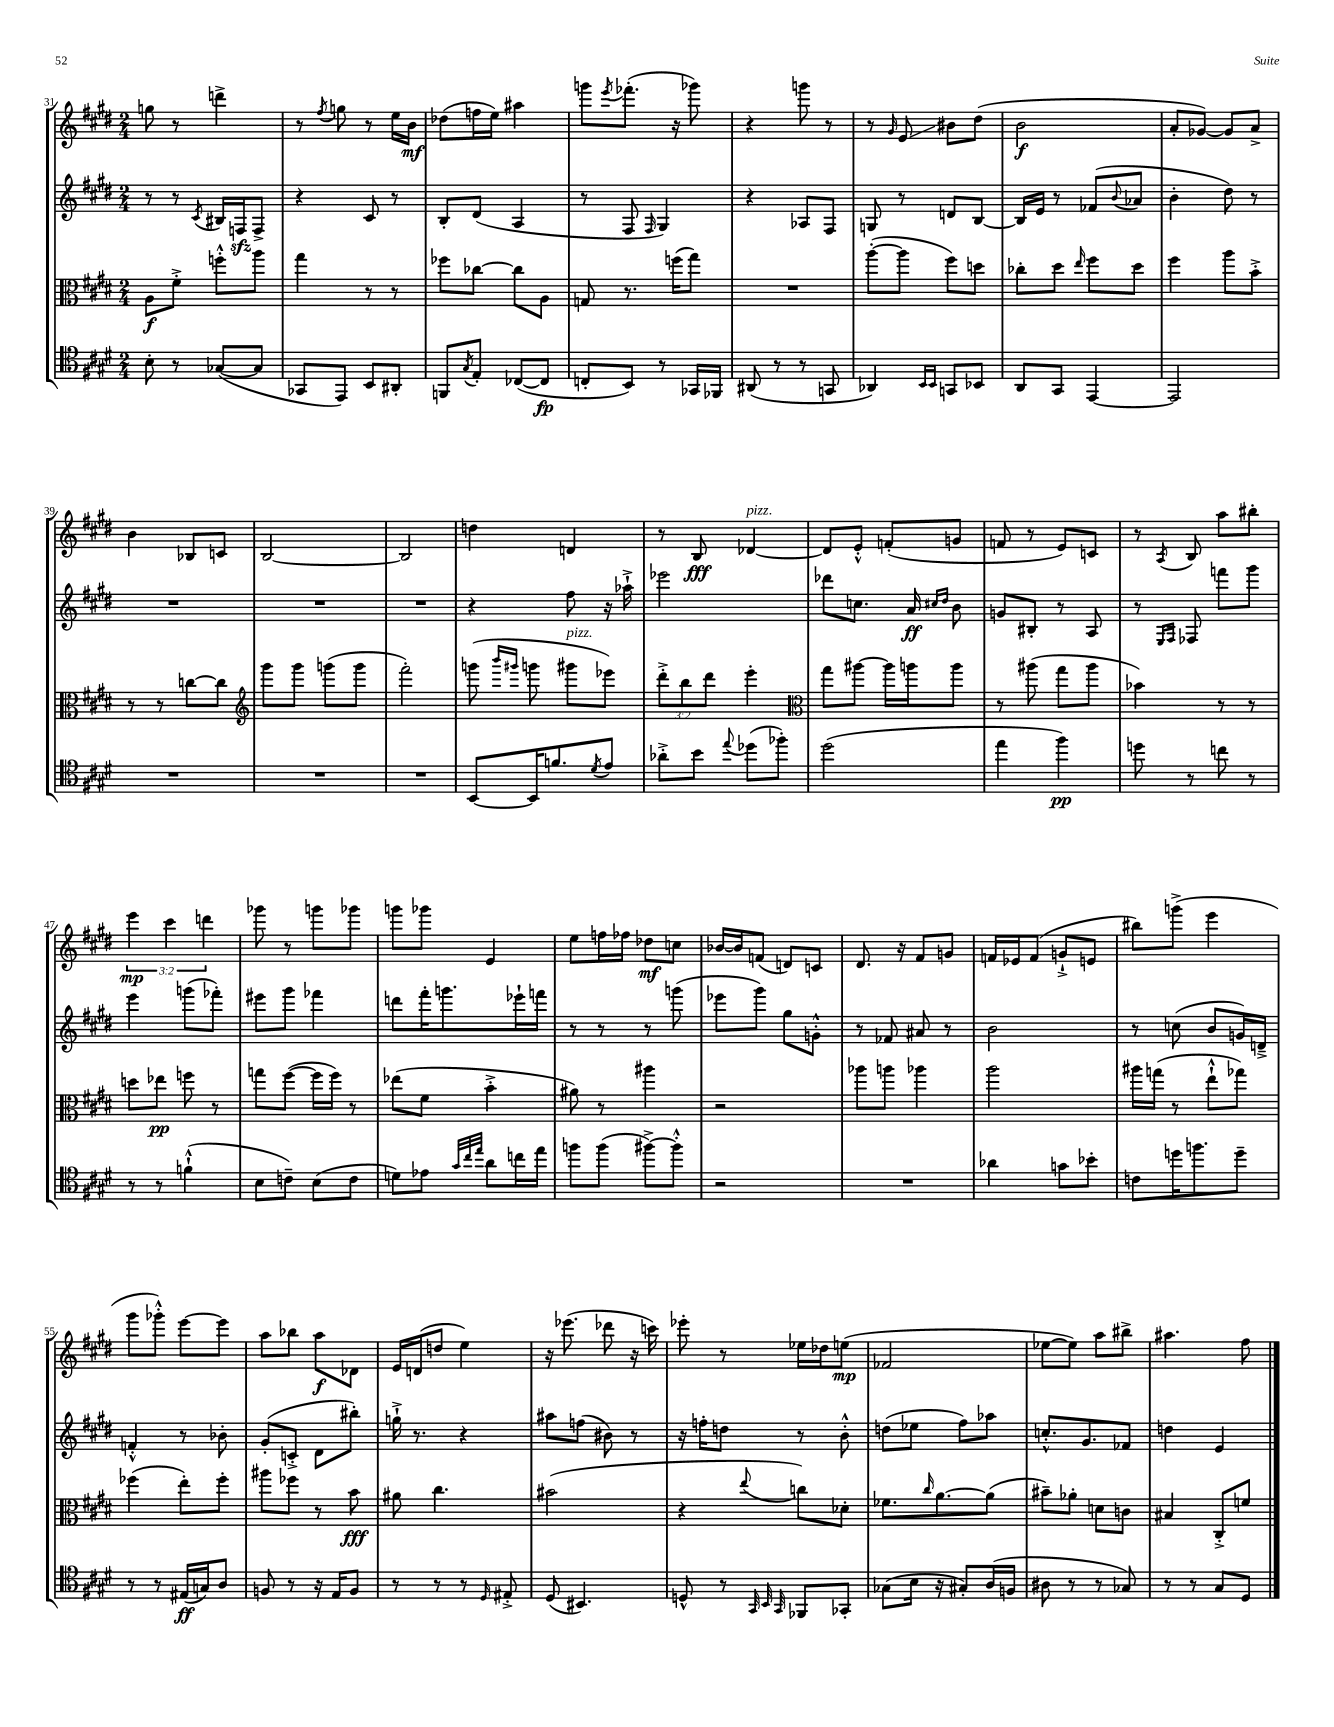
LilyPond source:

<<
\new StaffGroup <<
\new Staff = "s0" {
    \clef treble \key e \major \numericTimeSignature \time 2/4 \override Staff.TupletNumber.text = #tuplet-number::calc-fraction-text
    g''8 r8 d'''4-> |
    r8 \acciaccatura { fis''8 } g''8 r8 e''16 b'16\mf |
    des''8( f''16 e''16) ais''4 |
    g'''8 \acciaccatura { e'''8 } fes'''8.-.( r16 ges'''8) |
    r4 g'''8 r8 |
    r8 \grace { gis'16 } e'8\glissando bis'8 dis''8( |
    b'2\f |
    a'8-. ges'8~) ges'8 a'8-> |
    b'4 bes8 c'8 |
    b2~ |
    b2 |
    d''4 d'4 |
    r8 b8\fff des'4~^\markup { \italic "pizz." } |
    des'8 e'8-.-^ f'8-.( g'8 |
    f'8 r8 e'8) c'8 |
    r8 \acciaccatura { a8 } b8 a''8 bis''8-. |
    \tuplet 3/2 { e'''4\mp cis'''4 d'''4 } |
    ges'''8 r8 g'''8 ges'''8 |
    g'''8 ges'''8 e'4 |
    e''8 f''16 fes''16 des''8\mf c''8 |
    bes'16~ bes'16 f'8( d'8) c'8 |
    dis'8. r16 fis'8 g'8 |
    f'16 ees'16 f'8( g'8-!-> e'8 |
    bis''8) g'''8->( e'''4 |
    gis'''8 ges'''8-.-^) e'''8~ e'''8 |
    a''8 bes''8 a''8\f des'8 |
    e'16 d'16( d''8 e''4) |
    r16 ees'''8.( des'''8 r16 c'''16) |
    ees'''8-. r8 ees''16 des''16 e''8\mp( |
    fes'2 |
    ees''8~ ees''8) a''8 bis''8-> |
    ais''4. fis''8 \bar "|." |
}
\new Staff = "s1" {
    \clef treble \key e \major \numericTimeSignature \time 2/4
    r8 r8 \acciaccatura { cis'8 } bis16 f16\sfz f8-> |
    r4 cis'8 r8 |
    b8-. dis'8( a4 |
    r8 fis8 \grace { fis16 } gis4) |
    r4 aes8 fis8 |
    g8 r8 d'8 b8~ |
    b16 e'16 r8 fes'8( \appoggiatura { b'8 } aes'8 |
    b'4-. dis''8) r8 |
    R2 |
    R2 |
    R2 |
    r4 fis''8 r16 aes''16-!-> |
    ees'''2 |
    des'''8 c''8. a'16\ff \grace { cis''16 dis''16 } b'8 |
    g'8 bis8-. r8 a8 |
    r8 \grace { e16 fis16 } fes8 f'''8 gis'''8 |
    e'''4 g'''8( fes'''8-.) |
    eis'''8 gis'''8 fes'''4 |
    d'''8 fis'''16-. g'''8. ees'''16-! f'''16 |
    r8 r8 r8 g'''8( |
    ees'''8 gis'''8) gis''8 g'8-.-^ |
    r8 fes'8 ais'8 r8 |
    b'2 |
    r8 c''8( b'8 g'16) d'16---> |
    f'4-.-^ r8 bes'8-. |
    gis'8-.( c'8-.-> dis'8 bis''8-.) |
    g''16-!-> r8. r4 |
    ais''8 f''8( bis'8) r8 |
    r16 f''16-. d''8 r8 b'8-.-^ |
    d''8( ees''8 fis''8) aes''8 |
    c''8.-.-^ gis'8. fes'8 |
    d''4 e'4 \bar "|." |
}
\new Staff = "s2" {
    \clef alto \key e \major \numericTimeSignature \time 2/4 \override Staff.TupletNumber.text = #tuplet-number::calc-fraction-text
    a8\f fis'8-.-> f''8-.-^ a''8 |
    gis''4 r8 r8 |
    fes''8 ces''8~ ces''8 a8 |
    g8 r8. f''16( gis''8) |
    R2 |
    a''8~-.( a''8 fis''8) d''8 |
    ces''8-. dis''8 \grace { e''16 } fis''8 dis''8 |
    fis''4 a''8 b'8-.-> |
    r8 r8 c''8~ c''8 |
    \clef treble gis'''8 gis'''8 g'''8( g'''8 |
    fis'''2-.) |
    g'''8( \grace { b'''16 gis'''16 } g'''8 gis'''8^\markup { \italic "pizz." } ees'''8) |
    \tuplet 3/2 { dis'''8-.-> b''8 dis'''8 } e'''4-. |
    \clef alto gis''8 ais''8~ ais''16 a''16 a''8 |
    r8 ais''8( gis''8 ais''8 |
    bes'4) r8 r8 |
    d''8 ees''8\pp f''8 r8 |
    g''8 fis''8~( fis''16 fis''16) r8 |
    ees''8( fis'8 b'4-.-> |
    ais'8) r8 ais''4 |
    r2 |
    aes''8 a''8 aes''4 |
    a''2 |
    ais''16 g''16( r8 e''8-!-^ ges''8) |
    fes''4( e''8-.) fes''8-. |
    ais''8 fes''8 r8 b'8\fff |
    ais'8 cis''4. |
    bis'2( |
    r4 \appoggiatura { e''8 } c''8) des'8-. |
    fes'8. \grace { cis''16 } a'8.~ a'8( |
    bis'8--) aes'8-. d'8 c'8 |
    bis4 cis8-.-> f'8 \bar "|." |
}
\new Staff = "s3" {
    \clef tenor \key e \major \numericTimeSignature \time 2/4
    b8-. r8 ges8~( ges8 |
    ges,8 e,8) b,8 ais,8-. |
    f,8 \acciaccatura { gis8 } e8-. ces8~( ces8\fp |
    c8-. b,8) r8 ges,16 fes,16 |
    ais,8( r8 r8 g,8 |
    aes,4) \grace { b,16 b,16 } g,8 bes,8 |
    a,8 gis,8 e,4~ |
    e,2 |
    R2 |
    R2 |
    R2 |
    b,8~ b,16 f'8. \acciaccatura { dis'8 } e'8 |
    aes'8-.-> b'8 \appoggiatura { e''8 } des''8( fes''8-.) |
    dis''2( |
    e''4 fis''4\pp) |
    d''8 r8 c''8 r8 |
    r8 r8 f'4-!-^( |
    b8 c'8--) b8( c'8 |
    d'8) ees'8 \grace { gis'32 cis''32 e''32 } a'8 c''16 e''16 |
    f''8 f''8( fis''8~->) fis''8-.-^ |
    r2 |
    R2 |
    aes'4 g'8 bes'8-. |
    c'8 d''16 f''8. d''8-- |
    r8 r8 eis16\ff( g16) a8 |
    f8 r8 r16 e16 f8 |
    r8 r8 r8 \grace { dis16 } eis8-.-> |
    dis8( bis,4.) |
    d8-^ r8 \grace { gis,32 b,32 gis,32 } fes,8 ges,8-. |
    ges8( b16 r16 gis8-.) a16( f16 |
    ais8 r8 r8 ges8) |
    r8 r8 gis8 dis8 \bar "|." |
}
>>
>>
\layout { \context { \Score currentBarNumber = #31 } }
